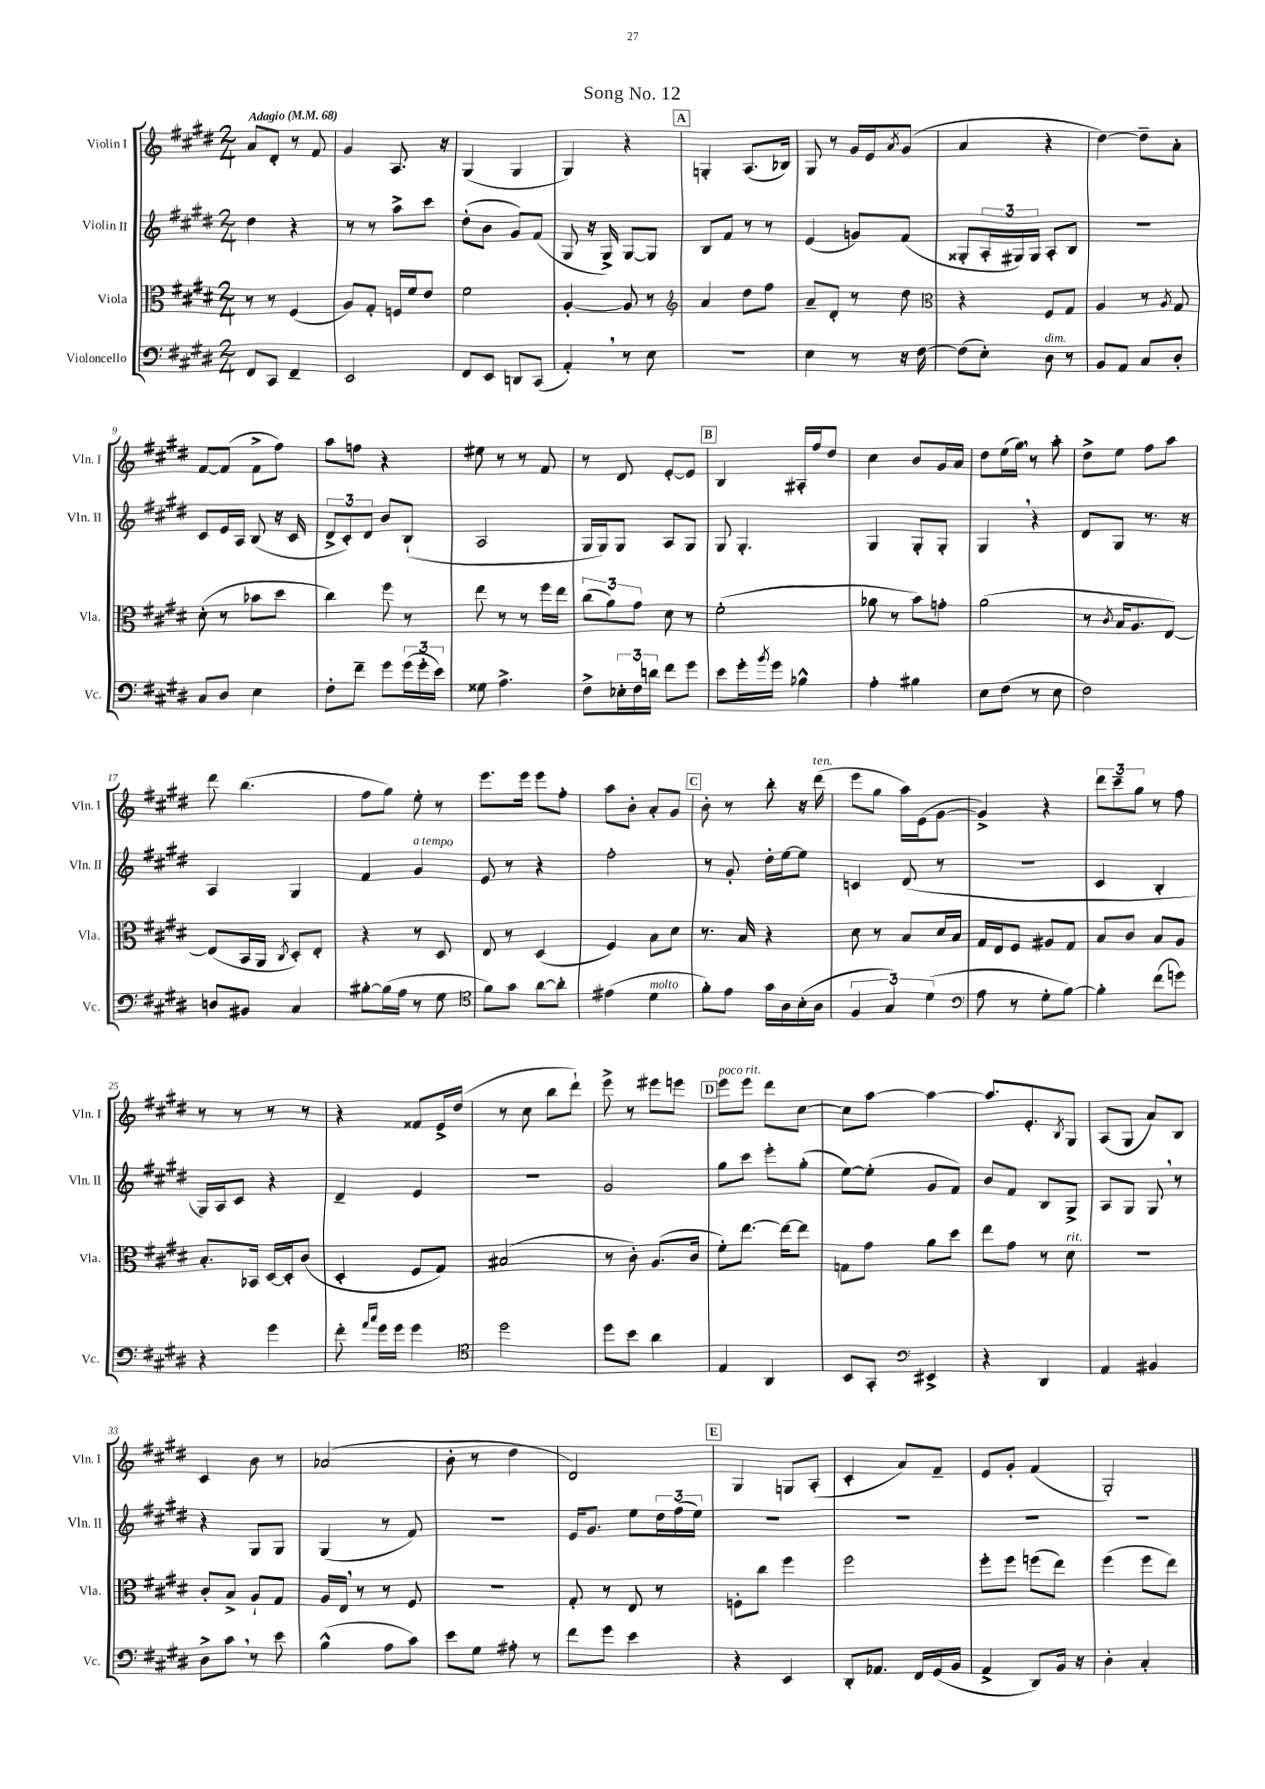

**kern	**kern	**kern	**kern
*part4	*part3	*part2	*part1
*staff4	*staff3	*staff2	*staff1
*I"Violoncello	*I"Viola	*I"Violin II	*I"Violin I
*I'Vc.	*I'Vla.	*I'Vln. II	*I'Vln. I
*clefF4	*clefC3	*clefG2	*clefG2
*k[f#c#g#d#]	*k[f#c#g#d#]	*k[f#c#g#d#]	*k[f#c#g#d#]
*M2/4	*M2/4	*M2/4	*M2/4
*MM68	*MM68	*MM68	*MM68
=1	=1	=1	=1
!	!	!	!LO:TX:a:B:t=Adagio
8FF#/L	8r	4dd#\	8a/L
8CC#/J	8r	.	8d#'/J
4FF#~/	(4F#/	4r	8r
.	.	.	8f#/
=2	=2	=2	=2
2EE/	8A/L)	8r	4g#/
.	8G#'/J	8r	.
.	16Fn/LL	8aa^\L	8.A/
.	16f#/J	.	.
.	8e/J	8ccc#\J	.
.	.	.	16r
=3	=3	=3	=3
8FF#/L	2f#\	(8dd#'\L	(4G#/
8EE/J	.	8b\J	.
8DDn/L	.	8g#/L)	4G#/
(8CC#/J	.	(8f#/J	.
=4	=4	=4	=4
4AA',/)	[4A'/	8G#/	4G#/)
.	.	16r	.
.	.	16G#^/)	.
8r	8A/]	[8G#/L	4r
8E\	8r	8G#/J]	.
!!LO:REH:place=s1:t=A
=5	=5	=5	=5
*	*clefG2	*	*
2r	4a/	8B/L	4Gn'/
.	.	8f#/J	.
.	8dd#\L	8r	(8.A/L
.	8ff#\J	8r	.
.	.	.	16B-X/Jk)
=6	=6	=6	=6
4E\	8a~/L	(4e/	8G#/
.	8d#'/J	.	8r
8r	8r	8gn/L)	16g#/LL
.	.	.	16e/J
.	.	.	8qa/
16r	8dd#\	(8f#/J	(8g#/J
[16F#\	.	.	.
=7	=7	=7	=7
*	*clefC3	*	*
(8F#\L]	4r	8G##X'/L	4a/
8E'\J)	.	24A'/L	.
.	.	24G#X/)	.
.	.	24G#/JJ	.
!LO:TX:a:i:t=dim.	!	!	!
8D#\	8F#/L	8A'/L	4r
8r	8G#/J	8B/J	.
=8	=8	=8	=8
8BB/L	4A/	2r	[4dd#\)
8AA/J	.	.	.
8C#/L	8r	.	8dd#~\L]
.	8qA/	.	.
8D#'/J	8G#/	.	8a'\J
!!LO:LB:g=z
=9	=9	=9	=9
8C#/L	(8d#'\	8c#/L	[8f#/L
8D#/J	8r	16e/L	(8f#/J]
.	.	16A/JJ	.
4E\	8b-X\L	(8B/	8f#^\L
.	8dd#\J	16r	8ff#\J)
.	.	16c#/	.
=10	=10	=10	=10
8F#'\L	4cc#\)	12d#^/L	8aa\L
.	.	12c#'/)	.
8f#~\J	.	.	8ffn\J
.	.	12d#/J	.
8g#\L	8ff#\	8b/L	4r
(24g#\L	8r	(8B`/J	.
24g#'\	.	.	.
24e\JJ)	.	.	.
=11	=11	=11	=11
8G##X\	8ee\	2A/	8ee#X\
4.A^\	8r	.	8r
.	8r	.	8r
.	16ff#\LL	.	8f#/
.	16ee\JJ	.	.
=12	=12	=12	=12
8F#^\L	(12cc#\L	16G#/LL	8r
.	.	16G#/J)	.
.	12a\)	.	.
24E-X'\L	.	8G#/J	8d#/
24F#\	12g#\J	.	.
24dn\JJ	.	.	.
8f#\L	8d#\	8A/L	[8e'/L
8g#\J	8r	8G#/J	8e/J]
!!LO:REH:place=s1:t=B
=13	=13	=13	=13
8e\L	(2f#'\	8G#/	4B/
16g#'\L	.	4.G#'/	.
8qb/	.	.	.
16g#\JJ	.	.	.
4B-X^^\	.	.	16A#X'/LL
.	.	.	16ff#/J
.	.	.	8dd#/J
=14	=14	=14	=14
4A'\	8a-X\	4G#/	4cc#\
.	8r	.	.
4B#X\	8b\L)	8G#'/L	8b/L
.	8gn'\J	8G#'/J	16g#/L
.	.	.	16a/JJ
=15	=15	=15	=15
8E\L	(2a\	4G#,/	8dd#\L
(8F#\J	.	.	(16ee\L
.	.	.	16gg#,\JJ)
8r	.	4r	8r
8E\	.	.	8aa'\
=16	=16	=16	=16
2F#\)	8r	8d#/L	8dd#^\L
.	8qc#/	.	.
.	16B/KL	8G#/J	8ee\J
.	8.A/	.	.
.	.	8.r	8ff#\L
.	[8E/J)	.	8aa\J
.	.	16r	.
!!LO:LB:g=z
=17	=17	=17	=17
8Dn/L	(8E/L]	4A/	8ddd#\
8BB#X/J	16BB/L	.	(4.bb\
.	16AA/JJ	.	.
.	8qC#/	.	.
4C#/	8D#'/L)	4G#/	.
.	8E'/J	.	.
=18	=18	=18	=18
[8B#X'\L	4r	4f#/	8ff#\L
(16B#\L]	.	.	8gg#\J)
16A\JJ	.	.	.
!	!	!LO:TX:a:i:t=a tempo	!
8r	8r	4g#/	8ee'\
8G#\	8D#/	.	8r
=19	=19	=19	=19
*clefC4	*	*	*
8f#\L)	8E/	8e/	8.eee\L
8g#\J	8r	8r	.
.	.	.	16eee\Jk
[8a\L	(4D#/	4r	8eee\L
8a'\J]	.	.	8ff#'\J
=20	=20	=20	=20
(4e#X\	4F#/)	2ff#'\	8aa\L
.	.	.	8b'\J
!LO:TX:a:i:t=molto	!	!	!
4d#\	8B\L	.	8a'/L
.	8d#\J	.	8g#/J
!!LO:REH:place=s1:t=C
=21	=21	=21	=21
8f#'\L)	8.r	8r	8b'\
8e\J	.	8g#'/	8r
.	16B/	.	.
16g#\LL	4r	16dd#'\LL	8bb'\
16A\	.	[16ee\J	.
(16B'\	.	8ee\J]	16r
!	!	!	!LO:TX:a:i:t=ten.
16A\JJ	.	.	(16ddd#\
=22	=22	=22	=22
6F#/	8d#\	4cn/	8eee\L
.	8r	.	8gg#\J
6G#/)	.	.	.
.	8B/L	(8d#/	16aa\LL)
.	.	.	(16e\J
(6d#\	.	.	.
.	16d#/L	8r	[8g#\J
.	16B/JJ	.	.
=23	=23	=23	=23
*clefF4	*	*	*
8A\	16G#/LL	2r	4g#^/])
.	16E/J	.	.
8r	8F#/J	.	.
8G#'\L	8A#X/L	.	4r
[8B\J)	8G#/J	.	.
=24	=24	=24	=24
4B'\]	8B/L	4c#/	12ddd#\L
.	.	.	12ccc#~\
.	8c#/J	.	.
.	.	.	12gg#\J
(8f#\L	8B/L	4B'/	8r
8gn\J)	8A/J	.	8ff#\
!!LO:LB:g=z
=25	=25	=25	=25
4r	8.B'/L	16G#/LL)	8r
.	.	16A/J	.
.	.	8c#/J	8r
.	16BB-X/Jk	.	.
4g#\	[16D#/LL	4r	8r
.	16D#'/J]	.	.
.	(8c#/J	.	8r
=26	=26	=26	=26
8f#'\	4D#'/	4d#~/	4r
16qqa/LL	.	.	.
16qqcc#/JJ	.	.	.
16g#\LL	.	.	.
16g#\JJ	.	.	.
4g#\	8F#/L	4e/	8f##X/L
.	8G#/J)	.	16e^/L
.	.	.	(16dd#/JJ
=27	=27	=27	=27
*clefC4	*	*	*
2dd#\	(2B#X/	2r	8r
.	.	.	8cc#\
.	.	.	8bb\L
.	.	.	8ddd#`\J)
=28	=28	=28	=28
8dd#\L	8r	2g#/	8eee^\
8b\J	8c#'\)	.	8r
4a\	(8.A/L	.	8eee#X\L
.	.	.	8eeen\J
.	16c#/Jk	.	.
!!LO:REH:place=s1:t=D
=29	=29	=29	=29
!	!	!	!LO:TX:a:i:t=poco rit.
4E/	8f#'\L)	8gg#\L	8eee\L
.	[8.ee\J	8ccc#\J	8eee\J
4AA/	.	8eee'\L	8ddd#\L
.	16ee\KL_	.	.
.	8ee\J]	(8gg#'\J	[8cc#\J
=30	=30	=30	=30
8BB/L	8Gn\L	[8ee\L)	8cc#\L]
8GG#'/J	8g#\J	(8ee'\J]	[8aa\J
*clefF4	*	*	*
4EE#X^/	8a\L	8g#/L	4aa\_
.	8dd#\J	8f#/J)	.
=31	=31	=31	=31
4r	8ee\L	8b/L	8.aa/L]
.	8g#\J	8f#/J	.
.	.	.	8.e'/
4DD#/	8r	8B/L	.
.	.	.	8qB/
!	!LO:TX:a:i:t=rit.	!	!
.	8d#\	8G#^/J	8G#/J
=32	=32	=32	=32
4AA/	2r	8A/L	(8A/L
.	.	8G#/J	8G#/J
4BB#X/	.	8G#,/	8a/L)
.	.	8r	8B/J
!!LO:LB:g=z
=33	=33	=33	=33
8D#^\L	8c#'/L	4r	4c#/
8c#,\J	8B^/J	.	.
8r	8A`/L	8G#/L	8b\
8e\	8G#/J	8G#/J	8r
=34	=34	=34	=34
(4B^^\	16A/LL	(4G#/	(2a-X/
.	16E,/JJ	.	.
.	8r	.	.
8A\L	8r	8r	.
8c#\J)	8F#/	8f#/)	.
=35	=35	=35	=35
8e\L	2r	2r	8b'\
8G#\J	.	.	8r
8A#X'\	.	.	4dd#\
8r	.	.	.
=36	=36	=36	=36
8f#\L	8G#'/	16e/KL	2d#/)
.	.	8.g#/J	.
8g#\J	8r	.	.
4e\	8E/	8ee\L	.
.	8r	24dd#\L	.
.	.	(24ff#\	.
.	.	24ee\JJ)	.
!!LO:REH:place=s1:t=E
=37	=37	=37	=37
4r	8Fn'\L	2r	4G#/
.	8cc#\J	.	.
4EE/	4ff#\	.	8Gn/L
.	.	.	(8A'/J
=38	=38	=38	=38
8DD#'/L	2ff#\	2r	4c#'/
8.AA-X/J	.	.	.
.	.	.	8a/L)
16FF#/LL	.	.	.
(16GG#/	.	.	8f#~/J
16BB/JJ	.	.	.
=39	=39	=39	=39
4AA^/	8ff#'\L	2r	8e/L
.	8ff#\J	.	8g#'/J
8DD#/L)	(8ffn\L	.	(4f#/
16BB/Jk	8ee\J)	.	.
16r	.	.	.
=40	=40	=40	=40
4D#'\	(4ff#\	2r	2G#'/)
4C#'/	8ff#\L	.	.
.	8ee\J)	.	.
==	==	==	==
*-	*-	*-	*-
